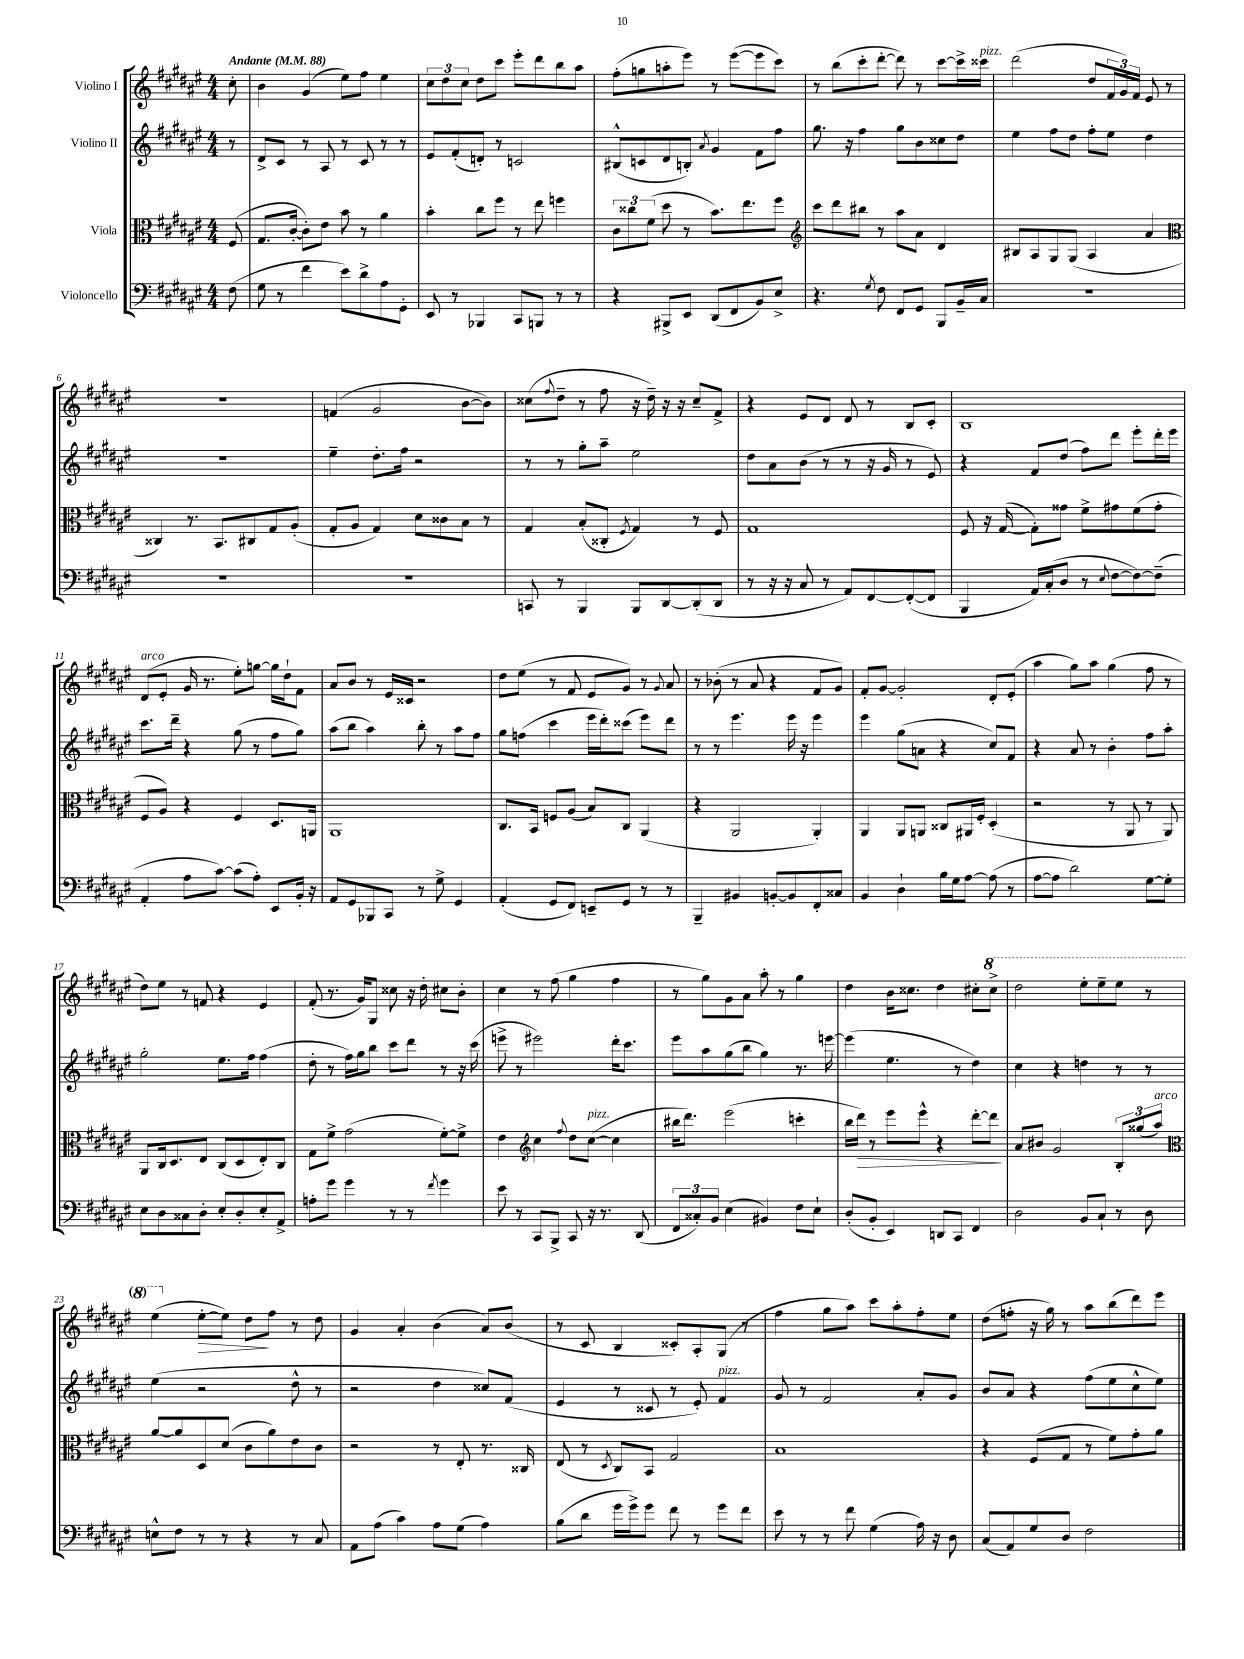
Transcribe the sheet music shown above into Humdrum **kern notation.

**kern	**kern	**dynam	**kern	**kern	**dynam
*part4	*part3	*part3	*part2	*part1	*part1
*staff4	*staff3	*staff3	*staff2	*staff1	*staff1
*I"Violoncello	*I"Viola	*	*I"Violino II	*I"Violino I	*
*clefF4	*clefC3	*	*clefG2	*clefG2	*
*k[f#c#g#d#a#e#]	*k[f#c#g#d#a#e#]	*	*k[f#c#g#d#a#e#]	*k[f#c#g#d#a#e#]	*
*M4/4	*M4/4	*	*M4/4	*M4/4	*
*MM88	*MM88	*	*MM88	*MM88	*
=	=	=	=	=	=
!	!	!	!	!LO:TX:a:B:t=Andante	!
(8F#\	(8F#/	.	8r	8cc#'\	.
=1	=1	=1	=1	=1	=1
8G#\	8.G#/L	.	8d#^/L	4b\	.
8r	.	.	8c#/J	.	.
.	[16c#'/Jk	.	.	.	.
4f#\	8c#'\L])	.	8r	(4g#/	.
.	8e#\J	.	8A#/	.	.
8e#\L)	8b\	.	8r	8ee#\L)	.
8d#^\	8r	.	8c#/	8ff#\J	.
8A#\	4a#\	.	8r	4ee#\	.
8GG#'\J	.	.	8r	.	.
=2	=2	=2	=2	=2	=2
8EE#/	4b'\	.	8e#/L	12cc#\L	.
.	.	.	.	12dd#\	.
8r	.	.	(8f#'/	.	.
.	.	.	.	12cc#\J	.
4BBB-X/	8cc#\L	.	8dn'/J)	8dd#\L	.
.	8ff#\J	.	8r	8ccc#\J	.
8CC#/L	8r	.	2cn/	8eee#'\L	.
8BBBn/J	8ee#\	.	.	8ddd#\	.
8r	4ffn\	.	.	8bb\	.
8r	.	.	.	8aa#\J	.
=3	=3	=3	=3	=3	=3
4r	12c#\L	.	(8B#X^^/L	(8ff#'\L	.
.	12cc##X\	.	.	.	.
.	.	.	8cn/	8ggn\	.
.	(12f#\J	.	.	.	.
8BBB#X^/L	8dd#\	.	8d#/	8aan'\	.
8EE#/J	8r	.	8Bn'/J)	8eee#\J)	.
.	.	.	8qa#/	.	.
(8DD#/L	8.b\L)	.	4g#/	8r	.
8FF#/	.	.	.	([8eee#\L	.
.	8.ee#\	.	.	.	.
8BB/)	.	.	8f#\L	8eee#\]	.
8E#^/J	8ff#\J	.	8ff#\J	8ccc#\J)	.
=4	=4	=4	=4	=4	=4
*	*clefG2	*	*	*	*
4.r	8ccc#\L	.	8.gg#\	8r	.
.	8ddd#\	.	.	(8bb\L	.
.	.	.	16r	.	.
.	8bb#X\J	.	4ff#\	8ccc#'\	.
8qG#/	.	.	.	.	.
8F#\	8r	.	.	[8ddd#'\J	.
8FF#/L	8aa#\L	.	8gg#\L	8ddd#\])	.
8GG#/J	8a#\J	.	8b\	8r	.
8BBB/L	4d#/	.	8cc##X\	[8ccc#\L	.
16BB~/L	.	.	8dd#\J	16ccc#^\L]	.
!	!	!	!	!LO:TX:a:i:t=pizz.	!
16C#/JJ	.	.	.	16ccc##X\JJ	.
=5	=5	=5	=5	=5	=5
1r	8B#X/L	.	4ee#\	(2ddd#\	.
.	8A#/	.	.	.	.
.	8G#/	.	8ff#\L	.	.
.	(8G#/J	.	8dd#\J	.	.
.	4A#/	.	8ff#'\L	8dd#/L	.
.	.	.	8ee#\J	24f#/L	.
.	.	.	.	24g#/)	.
.	.	.	.	24f#/JJ	.
.	4a#/	.	4dd#\	8e#/	.
.	.	.	.	8r	.
!!LO:LB:g=z
=6	=6	=6	=6	=6	=6
*	*clefC3	*	*	*	*
1r	4C##X/)	.	1r	1r	.
.	8.r	.	.	.	.
.	8.BB/L	.	.	.	.
.	8C#X/	.	.	.	.
.	8G#/	.	.	.	.
.	(8A#'/J	.	.	.	.
=7	=7	=7	=7	=7	=7
1r	8G#'/L	.	4ee#~\	(4fn/	.
.	8A#/J	.	.	.	.
.	4G#/)	.	8.dd#'\L	2g#/	.
.	.	.	16ff#\Jk	.	.
.	8d#\L	.	2r	.	.
.	8c##X\	.	.	.	.
.	8B\J	.	.	[8b\L	.
.	8r	.	.	8b\J])	.
=8	=8	=8	=8	=8	=8
8CCn/	4G#/	.	8r	(8cc##X\L	.
.	.	.	.	8qqff#/	.
8r	.	.	8r	8dd#~\J	.
4BBB/	(8B'/L	.	8gg#'\L	8r	.
.	8C##X'/J	.	8aa#~\J	8ff#\	.
.	8qF#/	.	.	.	.
8BBB/L	4G#/)	.	2ee#\	16r	.
.	.	.	.	16dd#~\)	.
[8DD#/	.	.	.	16r	.
.	.	.	.	16r	.
(8DD#'/]	8r	.	.	8cc##~/L	.
8DD#/J	8F#/	.	.	8f#^/J	.
=9	=9	=9	=9	=9	=9
8r	1G#	.	8dd#\L	4r	.
16r	.	.	8a#\	.	.
16r	.	.	.	.	.
8C#/	.	.	(8b\J	8e#/L	.
8r	.	.	8r	8d#/J	.
8AA#/L)	.	.	8r	8d#/	.
[8FF#/	.	.	16r	8r	.
.	.	.	16g#/	.	.
(8FF#'/_	.	.	8r	8B/L	.
8FF#/J]	.	.	8e#/)	8c#'/J	.
=10	=10	=10	=10	=10	=10
4BBB/	8F#/	.	4r	1B	.
.	16r	.	.	.	.
.	([16G#/	.	.	.	.
16AA#/LL)	8G#'\L])	.	8f#/L	.	.
(16C#'/J	.	.	.	.	.
8D#/J	8g##X\J	.	(8dd#/J	.	.
8r	8f#^\L	.	8ff#\L)	.	.
8qqE#/	.	.	.	.	.
[8F#\L	8g#X\	.	8ddd#\J	.	.
8F#\_)	(8f#\	.	8eee#'\L	.	.
(8F#~\J]	8g#'\J	.	16ddd#'\L	.	.
.	.	.	16eee#\JJ	.	.
!!LO:LB:g=z
=11	=11	=11	=11	=11	=11
!	!	!	!	!LO:TX:a:i:t=arco	!
4AA#'/	8F#/L	.	8.ccc#\L	(8d#/L	.
.	8A#/J)	.	.	8e#'/J	.
.	.	.	16ddd#~\Jk	.	.
8A#\L	4r	.	4r	16g#/	.
.	.	.	.	8.r	.
[8c#\J)	.	.	.	.	.
(8c#\L]	4F#/	.	(8gg#\	8ee#'\L)	.
8A#'\J)	.	.	8r	[8ggn\J	.
8EE#/L	8.D#/L	.	8ff#\L	16gg\LL]	.
.	.	.	.	16dd#`\J	.
16BB'/Jk	.	.	8gg#\J)	8f#\J	.
16r	16AAn/Jk	.	.	.	.
=12	=12	=12	=12	=12	=12
8AA#/L	1AA#	.	(8aa#\L	8a#/L	.
8GG#/	.	.	8bb\J	8b/J	.
8BBB-X/	.	.	4aa#\)	8r	.
8CC#/J	.	.	.	16e#/LL	.
.	.	.	.	16c##X/JJ	.
8r	.	.	8bb'\	2r	.
8G#^\	.	.	8r	.	.
4GG#/	.	.	8aa#\L	.	.
.	.	.	8ff#\J	.	.
=13	=13	=13	=13	=13	=13
(4AA#'/	8.C#/L	.	8gg#\L	8dd#\L	.
.	.	.	(8ffn\J	(8ee#\J	.
.	16BB/Jk	.	.	.	.
8GG#/L	8Fn/L	.	4ccc#\	8r	.
8FF#/J)	(8A#/J	.	.	8f#/	.
8EEn~/L	8B/L)	.	16eee#\LL	8e#/L	.
.	.	.	16ddd#'\J)	.	.
8GG#/J	8C#/J	.	(8ccc##X\J	8g#/J)	.
8r	(4AA#/	.	8eee#\L)	8r	.
.	.	.	.	8qqg#/	.
8r	.	.	8ddd#\J	8a#/	.
=14	=14	=14	=14	=14	=14
4BBB~/	4r	.	8r	8r	.
.	.	.	8r	(8b-X'\	.
4BB#X/	2AA#/	.	4.eee#\	8r	.
.	.	.	.	8a#/	.
[8BBn'/L	.	.	.	4r	.
8BB/]	.	.	16eee#\	.	.
.	.	.	16r	.	.
8FF#'/	4AA#'/)	.	4eee#\	8f#/L	.
8C##X/J	.	.	.	8g#/J)	.
=15	=15	=15	=15	=15	=15
4BB/	4AA#/	.	4eee#\	8f#'/L	.
.	.	.	.	[8g#/J	.
4D#`\	8AA#/L	.	(8gg#\L	2g#'/]	.
.	8AAn/J	.	8an\J	.	.
16B\LL	8C##X/L	.	4r	.	.
16G#\J	.	.	.	.	.
[8A#\J	16AA#X/L	.	.	.	.
.	16F#'/JJ	.	.	.	.
(8A#\]	(4D#'/	.	8cc#/L)	8d#'/L	.
8r	.	.	8f#/J	(8e#'/J	.
=16	=16	=16	=16	=16	=16
[8A#\L	2r	.	4r	4aa#\	.
8A#\J]	.	.	.	.	.
2d#\)	.	.	8a#/	8gg#\L)	.
.	.	.	8r	8aa#\J	.
.	8r	.	4b'\	(4gg#\	.
.	8AA#/	.	.	.	.
[8G#\L	8r	.	8ff#\L	8ff#\	.
8G#'\J]	8AA#/)	.	8aa#'\J	8r	.
!!LO:LB:g=z
=17	=17	=17	=17	=17	=17
8E#\L	8AA#/L	.	2gg#'\	8dd#\L)	.
8D#\	16C#/k	.	.	8ee#\J	.
.	8.D#/	.	.	.	.
8C##X\	.	.	.	8r	.
8D#'\J	8E#/J	.	.	8fn/	.
8E#'/L	(8C#/L	.	8.ee#\L	4r	.
8D#'/	8D#/	.	.	.	.
.	.	.	16ff#\Jk	.	.
8E#'/	8E#'/)	.	(4ff#\	4e#/	.
8AA#^/J	8C#/J	.	.	.	.
=18	=18	=18	=18	=18	=18
8An'\L	8G#\L	.	8dd#'\	(8f#'/	.
8g#\J	8f#^\J	.	8r	8.r	.
4g#\	(2g#\	.	16ff#\LL)	.	.
.	.	.	16gg#\J	16g#/KL)	.
.	.	.	8bb\J	8G#/J	.
8r	.	.	8ccc#\L	8cc##X\	.
8r	.	.	8ddd#\J	16r	.
.	.	.	.	16dd#'\	.
8qf#/	.	.	.	.	.
4g#\	[8f#'\L)	.	8r	8cc#X\L	.
.	8f#^\J]	.	16r	8b'\J	.
.	.	.	(16ccc#\	.	.
=19	=19	=19	=19	=19	=19
8e#\	4e#\	.	8eeen^\	4cc#\	.
8r	.	.	8r	.	.
*	*clefG2	*	*	*	*
8CC#/L	4cc#\	.	2eee#X\)	8r	.
8BBB^/J	.	.	.	(8ff#\	.
.	8qqff#/	.	.	.	.
8CC#/	8dd#\L	.	.	4gg#\	.
!	!LO:TX:a:i:t=pizz.	!	!	!	!
16r	([8cc#\J	.	.	.	.
8.r	.	.	.	.	.
.	4cc#\]	.	16ddd#'\KL	4ff#\	.
.	.	.	8.ccc#\J	.	.
(8DD#/	.	.	.	.	.
=20	=20	=20	=20	=20	=20
12FF#/L	16bb#X\KL	.	8eee#\L	8r	.
.	8.ddd#\J)	.	.	.	.
12C##X'/)	.	.	.	.	.
.	.	.	8aa#\	8gg#\L)	.
12BB/J	.	.	.	.	.
(4E#\	(2eee#\	.	(8gg#\	8g#\	.
.	.	.	8bb\J	8a#\J	.
4BB#X/)	.	.	4gg#\)	8aa#'\	.
.	.	.	.	8r	.
8F#\L	4cccn'\	.	8.r	4gg#\	.
8E#`\J	.	.	.	.	.
.	.	.	[16eeen\	.	.
=21	=21	=21	=21	=21	=21
(8D#'/L	16bb\LL	.	(4eee\]	4dd#\	.
!	!	!LO:HP:b	!	!	!
.	16ddd#\JJ)	>	.	.	.
8BB'/J	8r	.	.	.	.
4EE#/)	8eee#\L	.	4.ee#\	16b\KL	.
.	.	.	.	8.cc##X\J	.
.	8eee#^^\J	.	.	.	.
8DDn/L	4r	.	.	4dd#\	.
8CC#/J	.	.	8r	.	.
4FF#/	[8ddd#'\L	.	4dd#\)	8cc#X'\L	.
*	*	*	*	*8va	*
.	8ddd#\J]	.	.	8ccc#^\J	.
.	.	]	.	.	.
=22	=22	=22	=22	=22	=22
2D#\	8a#/L	.	4cc#\	2ddd#\	.
.	8b#X/J	.	.	.	.
.	2g#/	.	4r	.	.
8BB/L	.	.	4ddn\	8eee#'\L	.
8C#`/J	.	.	.	8eee#~\	.
8r	12B'/L	.	8r	8eee#\J	.
.	(12gg##X/	.	.	.	.
8D#\	.	.	8r	8r	.
!	!LO:TX:a:i:t=arco	!	!	!	!
.	12aa#/J)	.	.	.	.
!!LO:LB:g=z
=23	=23	=23	=23	=23	=23
*	*clefC3	*	*	*	*
8En^^\L	[8a#/L	.	(4ee#\	(4eee#\	.
8F#\J	8a#/]	.	.	.	.
*	*	*	*	*X8va	*
!	!	!	!	!	!LO:HP:b
8r	8D#/	.	2r	[8ee#'\L	>
8r	(8d#/J	.	.	8ee#\J])	.
4r	8c#\L	.	.	8dd#\L	.
.	8a#\)	.	.	8ff#\J	]
8r	8e#\	.	8dd#^^\	8r	.
8C#/	8c#\J	.	8r	8dd#\	.
=24	=24	=24	=24	=24	=24
8AA#\L	2r	.	2r	4g#/	.
(8A#\J	.	.	.	.	.
4c#\)	.	.	.	4a#'/	.
8A#\L	8r	.	4dd#\	(4b\	.
(8G#\J	8E#'/	.	.	.	.
4A#\)	8.r	.	8cc##X/L)	8a#/L)	.
.	.	.	(8f#/J	(8b/J	.
.	16C##X/	.	.	.	.
=25	=25	=25	=25	=25	=25
(8B\L	(8E#/	.	4e#/	8r	.
8d#\J	8r	.	.	8c#/	.
.	8qD#/	.	.	.	.
16g#\LL	8C#/L)	.	8r	4B/	.
16g#^\J)	.	.	.	.	.
8g#\J	8BB/J	.	8c##X/	.	.
8f#\	2G#/	.	8r	8c##X'/L)	.
8r	.	.	8e#'/)	8A#'/	.
!	!	!	!LO:TX:a:i:t=pizz.	!	!
8g#\L	.	.	4f#/	(8G#/J	.
8f#\J	.	.	.	8r	.
=26	=26	=26	=26	=26	=26
8e#\	1B	.	8g#/	4ff#\	.
8r	.	.	8r	.	.
8r	.	.	2f#/	8gg#\L	.
8f#\	.	.	.	8aa#\J)	.
(4G#\	.	.	.	8ccc#\L	.
.	.	.	.	8aa#'\	.
16A#\)	.	.	8a#'/L	8ff#'\	.
16r	.	.	.	.	.
8D#\	.	.	8g#/J	8ee#\J	.
=27	=27	=27	=27	=27	=27
(8C#/L	4r	.	8b/L	(8dd#\L	.
8AA#/)	.	.	8a#/J	8ffn'\J	.
8G#/	(8F#/L	.	4r	16r	.
.	.	.	.	16gg#\)	.
8D#/J	8G#/J	.	.	8r	.
2F#\	8r	.	(8ff#\L	8aa#\L	.
.	8f#\L)	.	8ee#\	(8bb\	.
.	8g#'\	.	8cc#^^\	8ddd#\)	.
.	8a#\J	.	8ee#\J)	8eee#\J	.
==	==	==	==	==	==
*-	*-	*-	*-	*-	*-
